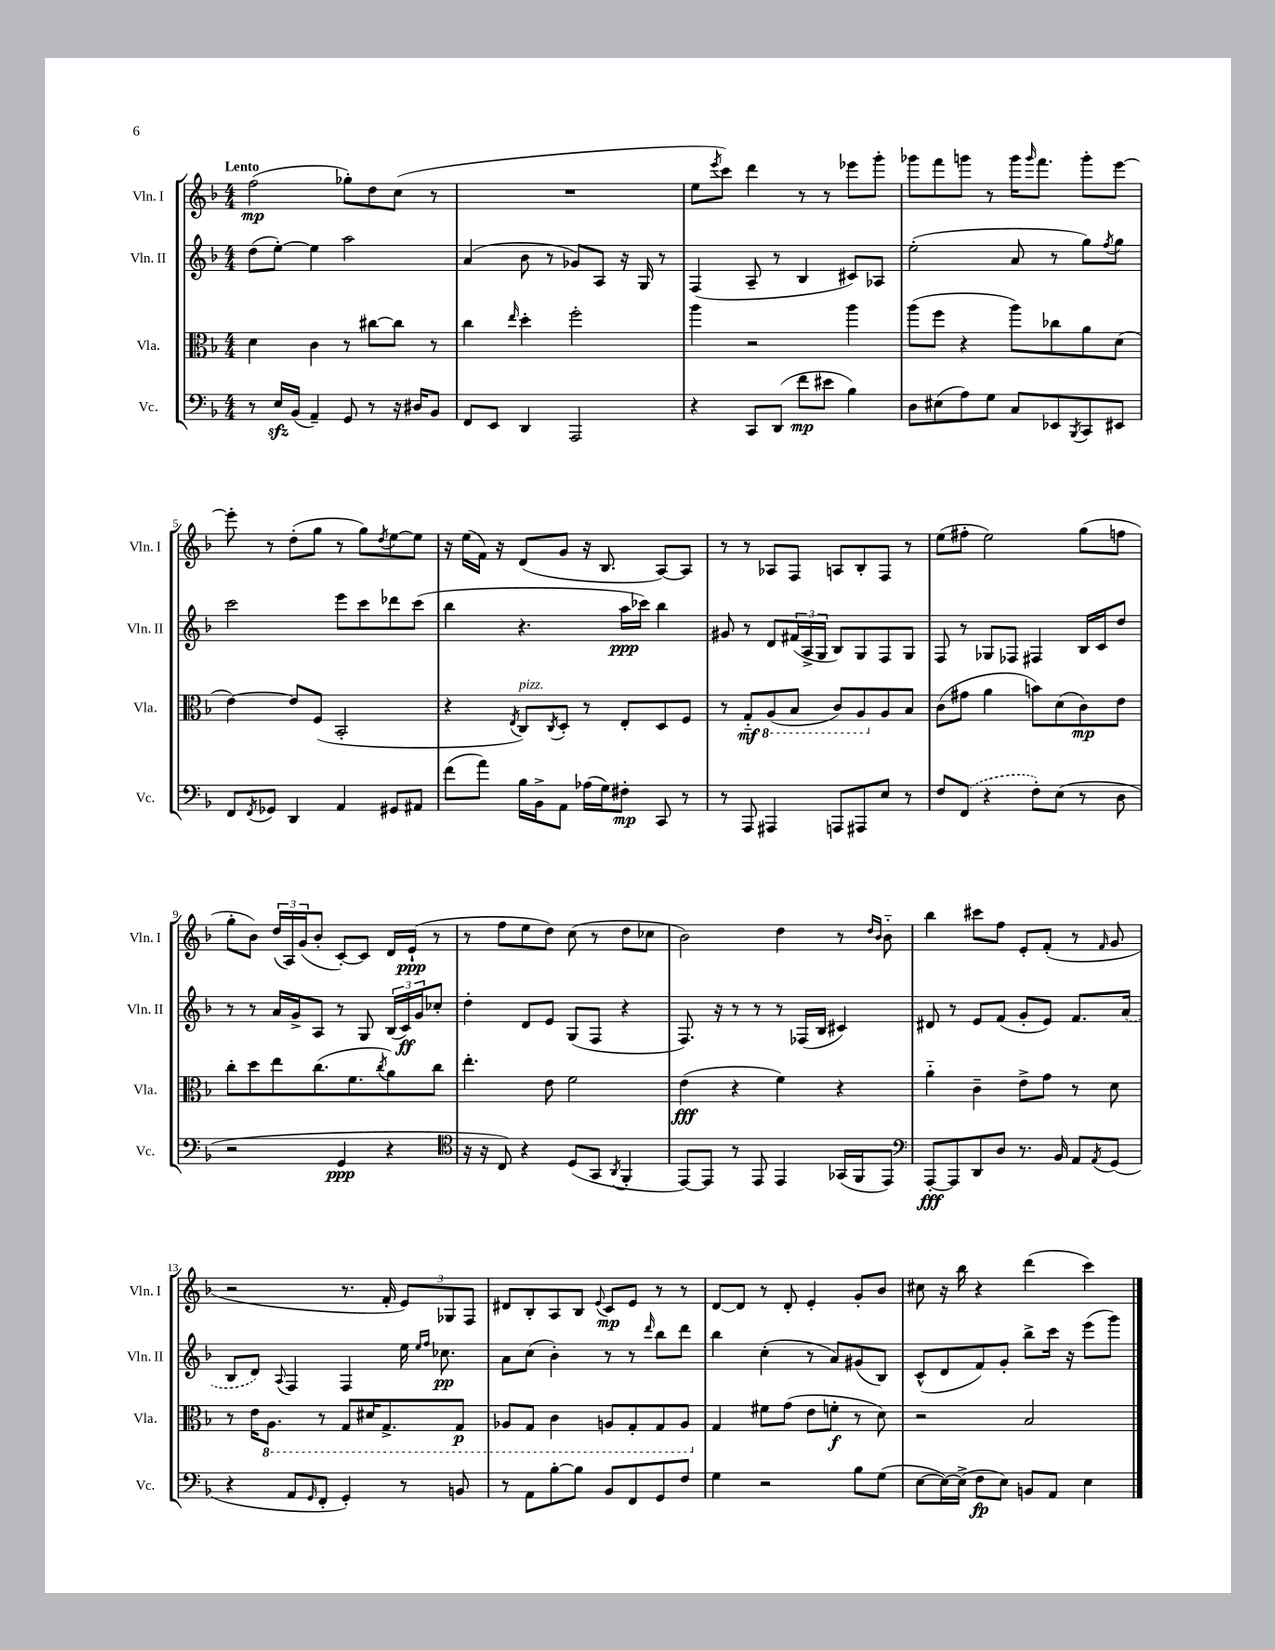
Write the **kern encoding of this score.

**kern	**kern	**kern	**kern
*staff4	*staff3	*staff2	*staff1
*clefF4	*clefC3	*clefG2	*clefG2
*k[b-]	*k[b-]	*k[b-]	*k[b-]
*M4/4	*M4/4	*M4/4	*M4/4
8r	4d\	(8dd\L	(2ff\
16E/LL	.	[8ee'\J)	.
(16BB-/JJ	.	.	.
4AA~/)	4c\	4ee\]	.
8GG/	8r	2aa\	8gg-'\L)
8r	[8cc#\L	.	8dd\
16r	8cc#\]J	.	(8cc\J
16D#/LK	.	.	.
8BB-/J	8r	.	8r
=	=	=	=
8FF/L	4cc\	(4a/	1r
8EE/J	.	.	.
.	16qqee/	.	.
4DD/	4dd'\	8b-\	.
.	.	8r	.
2AAA/	2ff'\	8g-/L)	.
.	.	8A/J	.
.	.	16r	.
.	.	16G/	.
.	.	8r	.
=	=	=	=
4r	4aa\	(4F/	8ee\L
.	.	.	8qeee/
.	.	.	8ccc\J)
8CC/L	2r	8A~/	4ddd\
(8DD/J	.	8r	.
8f\L	.	4B-/	8r
8e#\J	.	.	8r
4B-\)	4aa\	8c#/L)	8eee-\L
.	.	8A-/J	8ggg'\J
=	=	=	=
8D\L	(8aa\L	(2ee'\	8ggg-\L
(8E#\	8ff\J	.	8fff\
8A\)	4r	.	8ggg\J
8G\J	.	.	8r
8C/L	8aa\L)	8a/	16ggg\LK
.	.	.	16qqggg/
.	.	.	8.fff\J
8EE-/	8cc-\	8r	.
8qBBB-/	.	.	.
8CC/	8a\	8gg\L)	8ggg'\L
.	.	8qff/	.
8EE#/J	(8d\J	8gg\J	[8eee\J
=	=	=	=
8FF/L	[4e\)	2ccc\	8eee'\]
8qFF/	.	.	.
8GG-/J	.	.	8r
4DD/	8e/]L	.	(8dd'\L
.	(8F/J	.	8gg\J
4AA/	2BB-'/	8eee\L	8r
.	.	8ccc\	8gg\L)
.	.	.	8qdd/
8GG#/L	.	8ddd-\	[8ee\
8AA#/J	.	(8ccc\J	8ee\]J
=	=	=	=
(8f\L	4r	4bb-\	16r
.	.	.	(16ee\LL
8a\J)	.	.	16f\JJ)
.	.	.	16r
.	8qE/	.	.
16B-\LL	8C/L)	4.r	(8d/L
16BB-^\J	.	.	.
.	8qC/	.	.
8AA\J	8D'/J	.	8g/J
(16A-\LL	8r	.	16r
16G\J)	.	.	8.B-/
8F#'\J	8E'/L	16aa\LL	.
.	.	16ccc-\JJ)	.
8CC/	8D/	4bb-\	[8A/L)
8r	8F/J	.	8A/]J
=	=	=	=
8r	8r	8g#/	8r
8AAA/	8G'~/L	8r	8r
4AAA#/	(8AA/	8d/L	8A-/L
.	8BB-/J	(24f#/L	8F/J
.	.	24A^/	.
.	.	24G/JJ	.
8AAA/L	8C/L)	8B-/L)	8A/L
8AAA#/	8AA/	8G/	8B-'/
8E/J	8A/	8F/	8F/J
8r	8B-/J	8G/J	8r
=	=	=	=
8F/L	(8c\L	8F/	(8ee\L
(8FF/J	8g#\J	8r	8ff#'\J
4r	4a\	8G-/L	2ee\)
.	.	8F-/J	.
8F'\L)	8b\L)	4F#/	.
(8E\J	(8d\	.	.
8r	8c\)	16B-/LL	(8gg\L
.	.	16c/J	.
8D\	8e\J	8dd/J	8ff\J
=	=	=	=
2r	8cc'\L	8r	8gg'\L
.	8dd\	8r	8b-\J)
.	8ee\	16a/LL	(24dd/LL
.	.	.	24A/)
.	.	16g^/J	.
.	.	.	(24g/J
.	(8.cc\	8A/J	8b-'/J
4GG/	.	8r	[8c'/L)
.	8.f\	.	.
.	.	8G/	8c/]J
.	8qcc/	.	.
4r	8a\)	(24B-/LL	16d/LL
.	.	24c/)	.
.	.	.	(16e`/JJ
.	.	24g/J	.
.	8cc\J	8cc-'/J	8r
=	=	=	=
*clefC4	*	*	*
16r	4.ee'\	4dd'\	8r
16r	.	.	.
8C/)	.	.	8ff\L
4r	.	8d/L	8ee\
.	8e\	8e/J	8dd\J)
(8D/L	2f\	(8G/L	(8cc\
8GG/J	.	8F/J	8r
8qAA/	.	.	.
4FF'/	.	4r	8dd\L
.	.	.	8cc-\J
=	=	=	=
[8EE/L)	(4e\	8.F/)	2b-\)
8EE/]J	.	.	.
.	.	16r	.
8r	4r	8r	.
8EE/	.	8r	.
4EE/	4f\)	8r	4dd\
.	.	(16F-/LL	.
.	.	16B-/JJ	.
(16GG-/LL	4r	4c#/)	8r
16FF/J	.	.	.
.	.	.	16qqdd/LL
.	.	.	16qqb-/JJ
8EE/J)	.	.	8b-'~\
=	=	=	=
*clefF4	*	*	*
[8AAA'/L	4a'~\	8d#/	4bb-\
8AAA/]	.	8r	.
8DD/	4c~\	8e/L	8ccc#\L
8D/J	.	(8f/J	8ff\J
8.r	8e^\L	8g'/L	8e'/L
.	8g\J	8e/J)	(8f'/J
16BB-/	.	.	.
8AA/L	8r	8.f/L	8r
8qAA/	.	.	16qqf/
(8GG/J	8d\	.	8g/
.	.	(16a/Jk	.
=	=	=	=
4r	8r	8B-/L	2r
.	16e\LK	8d/J)	.
.	8.AA\J	.	.
.	.	8qqA/	.
8AA/L	.	4F/	.
16qqGG/	.	.	.
8FF'/J	8r	.	.
4GG'/)	8GG/L	4F/	8.r
.	16D#/K	.	.
.	8.GG^/	.	16f'/
8r	.	16ee\	12e/L)
.	.	16qqee/LL	.
.	.	16qqff/JJ	.
.	.	8.cc-\	.
.	.	.	12G-/
8BB/	8GG/J	.	.
.	.	.	12F/J
=	=	=	=
8r	8AA-/L	8a\L	8d#/L
8AA\L	8GG/J	(8cc\J	8B-'/
[8B-'\	4C\	4b-'\)	8A/
8B-\]J	.	.	8B-/J
.	.	.	8qqe/
8BB-/L	8AA/L	8r	8c/L
8FF/	8GG'/	8r	8e/J
.	.	16qqddd/	.
8GG/	8GG/	8bb-\L	8r
8F/J	8AA/J	8ddd\J	8r
=	=	=	=
4G\	4G/	4bb-\	[8d/L
.	.	.	8d/]J
2r	8f#\L	(4cc'\	8r
.	(8g\J	.	8d'/
.	8e\L	8r	4e'/
.	8f'\J	8a/L)	.
8B-\L	8r	(8g#/	8g'/L
(8G\J	8d\)	8B-/J)	8b-/J
=	=	=	=
[8E\L	2r	(8c^^/L	8cc#\
16E\_L)	.	8d/	16r
(16E^\]JJ	.	.	16bb-\
8F\L	.	8f/)	4r
8E\J)	.	8g'/J	.
8BB/L	2B-/	8bb-^\L	(4ddd\
8AA/J	.	16ccc\Jk	.
.	.	16r	.
4E\	.	(8eee\L	4ccc\)
.	.	8ggg\J)	.
==	==	==	==
*-	*-	*-	*-
